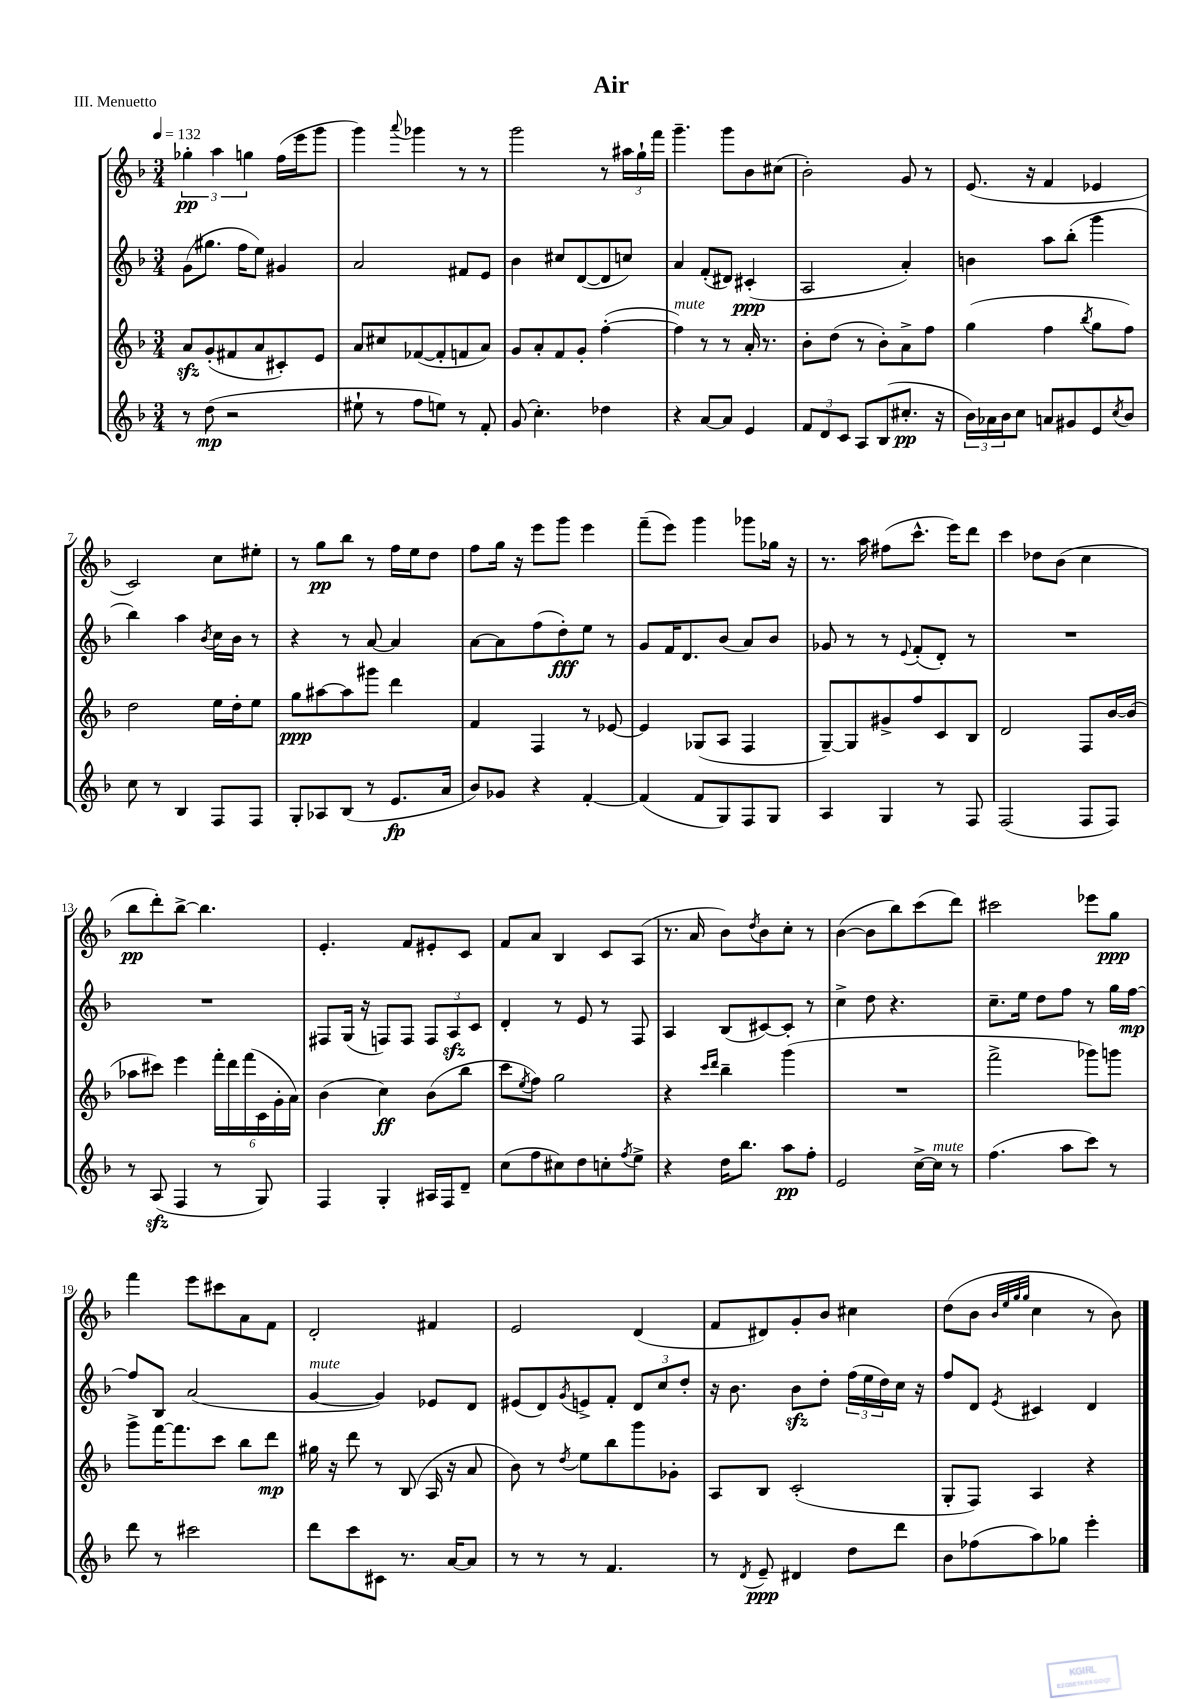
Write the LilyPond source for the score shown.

\header { title = "Air" piece = "III. Menuetto" }
<<
\new StaffGroup <<
\new Staff = "s0" {
    \clef treble \key f \major \numericTimeSignature \time 3/4 \tempo 4 = 132
    \tuplet 3/2 { ges''4-.\pp a''4 g''4 } f''16( e'''16 g'''8 |
    g'''4) \appoggiatura { a'''8 } ges'''4 r8 r8 |
    g'''2 r8 \tuplet 3/2 { ais''16 g''16-! f'''16 } |
    g'''4.-- g'''8 bes'8 cis''8( |
    bes'2-.) g'8 r8 |
    e'8.( r16 f'4 ees'4 |
    c'2) c''8 eis''8-. |
    r8 g''8\pp bes''8 r8 f''16 e''16 d''8 |
    f''8 g''16 r16 e'''8 g'''8 e'''4 |
    f'''8--( e'''8) g'''4 ges'''8 ges''16 r16 |
    r8. a''16 fis''8( c'''8.-^ e'''16) d'''8 |
    c'''4 des''8 bes'8( c''4 |
    bes''8\pp d'''8-.) bes''8~-> bes''4. |
    e'4.-. f'8 eis'8-. c'8 |
    f'8 a'8 bes4 c'8 a8( |
    r8. a'16 bes'8) \acciaccatura { d''8 } bes'8 c''8-. r8 |
    bes'4~( bes'8 bes''8) c'''8( d'''8) |
    cis'''2 ees'''8 g''8\ppp |
    f'''4 e'''8 cis'''8 a'8 f'8 |
    d'2-. fis'4 |
    e'2 d'4( |
    f'8 dis'8) g'8-. bes'8 cis''4 |
    d''8( bes'8 \grace { bes'32 e''32 g''32 g''32 } c''4 r8 bes'8) \bar "|." |
}
\new Staff = "s1" {
    \clef treble \key f \major \numericTimeSignature \time 3/4
    g'8( gis''8. f''16 e''8) gis'4 |
    a'2 fis'8 e'8 |
    bes'4 cis''8 d'8~( d'8 c''8) |
    a'4 f'8-.( dis'8) cis'4-.\ppp( |
    a2 a'4-.) |
    b'4 a''8 bes''8-.( g'''4 |
    bes''4) a''4 \acciaccatura { bes'8 } c''16 bes'16 r8 |
    r4 r8 a'8~ a'4 |
    a'8~ a'8 f''8( d''8-.\fff) e''8 r8 |
    g'8 f'16 d'8. bes'8( a'8) bes'8 |
    ges'8 r8 r8 \appoggiatura { e'8 } f'8-.( d'8-.) r8 |
    R2. |
    R2. |
    fis8 g16( r16 f8) f8 \tuplet 3/2 { f8 a8\sfz c'8 } |
    d'4-. r8 e'8 r8 f8 |
    a4 bes8( cis'8~) cis'8-. r8 |
    c''4-> d''8 r4. |
    c''8.-- e''16 d''8 f''8 r8 g''16 f''16~\mp |
    f''8 bes8 a'2( |
    g'4~^\markup { \italic "mute" } g'4) ees'8 d'8 |
    eis'8( d'8) \acciaccatura { g'8 } e'8-> f'8-. \tuplet 3/2 { d'8 c''8 d''8-. } |
    r16 bes'8. bes'8\sfz d''8-. \tuplet 3/2 { f''16( e''16 d''16) } c''16 r16 |
    f''8 d'8 \acciaccatura { e'8 } cis'4 d'4 \bar "|." |
}
\new Staff = "s2" {
    \clef treble \key f \major \numericTimeSignature \time 3/4
    a'8\sfz g'8-.( fis'8 a'8 cis'8-.) e'8 |
    a'8 cis''8 fes'8~( fes'8-. f'8 a'8) |
    g'8 a'8-. f'8 g'8-. f''4~-.( |
    f''4^\markup { \italic "mute" }) r8 r8 a'16-. r8. |
    bes'8-. d''8( r8 bes'8-.) a'8-> f''8 |
    g''4( f''4 \acciaccatura { bes''8 } g''8 f''8) |
    d''2 e''16 d''16-. e''8 |
    g''8\ppp ais''8~ ais''8 gis'''8 d'''4 |
    f'4 f4 r8 ees'8~ |
    ees'4 ges8( a8 f4 |
    g8~--) g8 gis'8-> f''8 c'8 bes8 |
    d'2 f8 bes'16~ bes'16( |
    aes''8 cis'''8) e'''4 \tuplet 6/4 { f'''16-. d'''16 f'''16( c'16 g'16-. a'16) } |
    bes'4( c''4\ff) bes'8( bes''8 |
    c'''8 \acciaccatura { e''8 } f''8) g''2 |
    r4 \grace { c'''16 d'''16 } bes''4-- g'''4( |
    R2. |
    f'''2-> ges'''8) g'''8 |
    g'''8-> f'''16~ f'''8. c'''8 bes''8 d'''8\mp |
    gis''16 r16 d'''8 r8 bes8( a16 r16 a'8 |
    bes'8) r8 \acciaccatura { d''8 } e''8 bes''8 g'''8 ges'8-. |
    a8 bes8 c'2-.( |
    g8-. f8) a4 r4 \bar "|." |
}
\new Staff = "s3" {
    \clef treble \key f \major \numericTimeSignature \time 3/4
    r8 d''8\mp( r2 |
    eis''8-! r8 f''8 e''8) r8 f'8-. |
    g'8( c''4.-.) des''4 |
    r4 a'8~ a'8 e'4 |
    \tuplet 3/2 { f'8 d'8 c'8 } a8 bes8( cis''8.-.\pp r16 |
    \tuplet 3/2 { bes'16) aes'16 bes'16 } c''8 a'8 gis'8 e'8 \acciaccatura { c''8 } bes'8 |
    c''8 r8 bes4 f8 f8 |
    g8-. aes8 bes8( r8 e'8.\fp a'16 |
    bes'8) ges'8 r4 f'4~-. |
    f'4( f'8 g8) f8 g8 |
    a4 g4 r8 f8 |
    f2( f8 f8) |
    r8 a8\sfz( f4 r8 g8) |
    f4 g4-. ais16 f16 d'8-- |
    c''8( f''8 cis''8) d''8 c''8-. \acciaccatura { f''8 } e''8-> |
    r4 d''16 bes''8. a''8\pp f''8-. |
    e'2 c''16~-> c''16^\markup { \italic "mute" } r8 |
    f''4.( a''8 c'''8) r8 |
    d'''8 r8 cis'''2 |
    d'''8 c'''8 cis'8 r8. a'16~ a'8 |
    r8 r8 r8 f'4. |
    r8 \acciaccatura { d'8 } e'8--\ppp dis'4 d''8 d'''8 |
    bes'8 fes''8( a''8) ges''8 e'''4-. \bar "|." |
}
>>
>>
